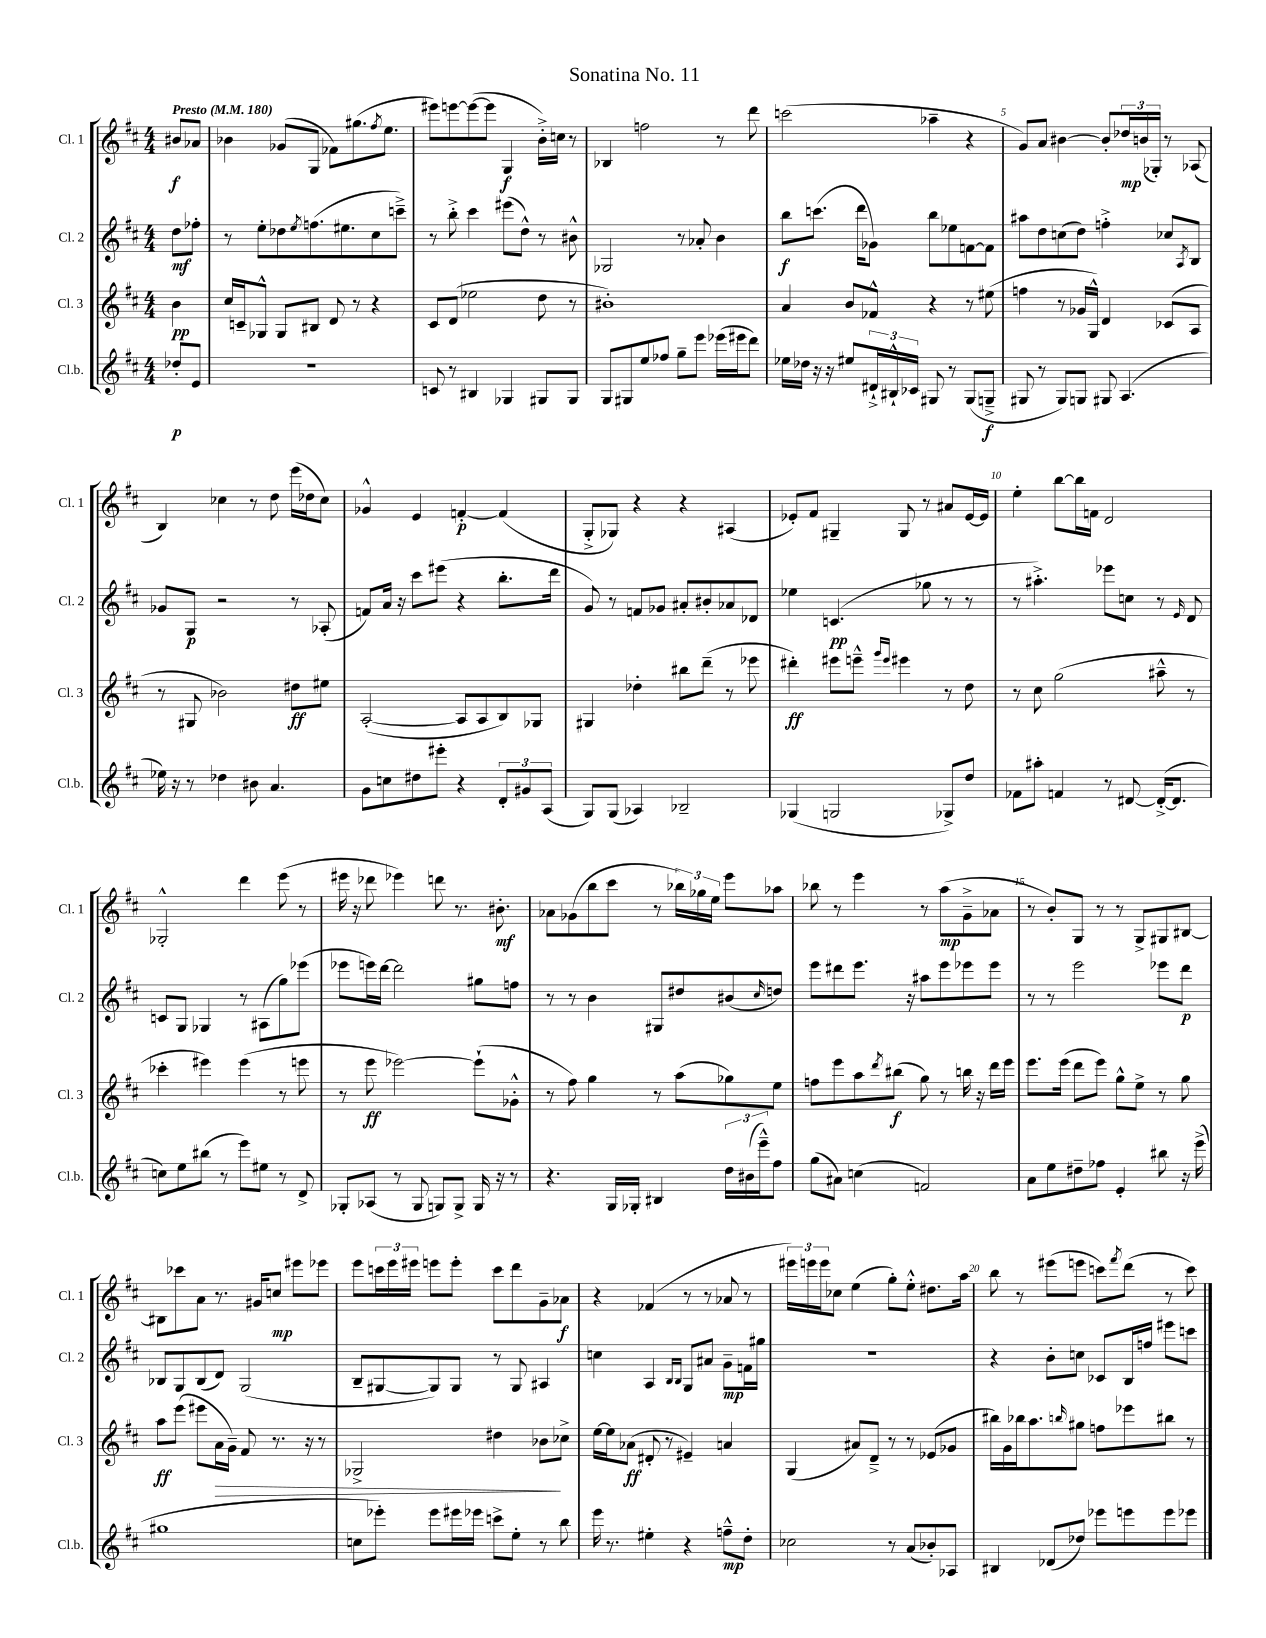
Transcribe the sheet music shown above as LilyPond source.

\header { title = "Sonatina No. 11" }
<<
\new StaffGroup <<
\new Staff = "s0" \with { instrumentName = "Cl. 1" shortInstrumentName = "Cl. 1" } {
    \clef treble \key d \major \numericTimeSignature \time 4/4 \partial 4 \tempo "Presto" 4 = 180
    bis'8\f aes'8 |
    bes'4 ges'8( g8 fes'8) gis''8.( \acciaccatura { fis''8 } e''8. |
    eis'''8) e'''8~ e'''8~( e'''8 g4\f b'16-.->) c''16 r8 |
    bes4 f''2 r8 d'''8 |
    c'''2( aes''4-- r4 |
    g'8) a'8 bis'4~ bis'8-. \tuplet 3/2 { des''16\mp b'16( ges16-.) } r8 aes8( |
    b4) ces''4 r8 d''8 e'''16( des''16 ces''8) |
    ges'4-^ e'4 f'4~-.\p f'4( |
    g8-.-> ges8) r4 r4 ais4( |
    ees'8-.) fis'8 gis4-- gis8 r8 ais'8 ees'16~ ees'16 |
    e''4-. b''8~ b''16 f'16 d'2 |
    ges2-.-^ d'''4 e'''8( r8 |
    eis'''16 r16 des'''8 ees'''4) d'''8 r8. bis'8.-.\mf |
    aes'8 ges'8( b''8 cis'''8 r8 \tuplet 3/2 { bes''16) ges''16 e''16 } e'''8 aes''8 |
    bes''8 r8 e'''4 r8 a''8\mp( g'8---> aes'8 |
    r8 b'8-.) g8 r8 r8 g8-> gis8 bis8~ |
    bis8 ces'''8 a'8 r8. gis'16 c''8\mp eis'''8 ees'''8 |
    e'''8 \tuplet 3/2 { c'''16 e'''16 eis'''16 } e'''8 e'''8-. c'''8 d'''8 g'8-- aes'8\f |
    r4 fes'4( r8 r8 aes'8 r8 |
    \tuplet 3/2 { eis'''16) e'''16 e'''16 } ces''8 e''4( g''8-.) e''8-.-^ dis''8. a''16 |
    b''8 r8 eis'''8( e'''8 c'''8) \acciaccatura { fis'''8 } d'''8( r8 c'''8) \bar "|." |
}
\new Staff = "s1" \with { instrumentName = "Cl. 2" shortInstrumentName = "Cl. 2" } {
    \clef treble \key d \major \numericTimeSignature \time 4/4 \partial 4
    d''8\mf fes''8-. |
    r8 e''8-. des''8 \acciaccatura { e''8 } f''8.( eis''8. cis''8 c'''8--->) |
    r8 b''8-.-> cis'''4 eis'''8( d''8-^) r8 bis'8-^ |
    ges2 r8 aes'8-. b'4 |
    b''8\f c'''8.( d'''16 ges'8) b''8 ees''8 f'8~ f'8 |
    ais''8 d''8 c''8( d''8) f''4-.-> ces''8 \acciaccatura { a8 } b8 |
    ges'8 g8\p r2 r8 aes8-.( |
    f'8) a'16 r16 cis'''8 eis'''8( r4 b''8.-. d'''16 |
    g'8) r8 f'8 ges'8 ais'8-. bis'8-. aes'8 des'8 |
    ees''4 c'4.\pp( ges''8 r8 r8 |
    r8 ais''4.-.->) ees'''8 c''8 r8 \grace { e'16 } d'8 |
    c'8 g8 ges4 r8 ais8( g''8) ees'''8( |
    ees'''8 e'''16) d'''16~ d'''2 gis''8 f''8 |
    r8 r8 b'4 gis8 dis''8 bis'8( \grace { cis''16 } d''8) |
    e'''8 dis'''8 e'''8. r16 ais''8 e'''8 ees'''8 ees'''8 |
    r8 r8 e'''2 ees'''8 d'''8\p |
    bes8 g8 bes8( d'8) g2( |
    b8-- gis8~ gis8) gis8 r8 gis8 ais4 |
    c''4 a4 \grace { b16 b16 } g8 ais'8 g'8--\mp f'16 gis''16 |
    R1 |
    r4 b'8-. c''8 ces'8 b16 f''16 eis'''8 c'''8 \bar "|." |
}
\new Staff = "s2" \with { instrumentName = "Cl. 3" shortInstrumentName = "Cl. 3" } {
    \clef treble \key d \major \numericTimeSignature \time 4/4 \partial 4
    b'4\pp |
    cis''16 c'16-- ges8-^ ges8 bis8 d'8 r8 r4 |
    cis'8 d'8( ees''2 d''8 r8 |
    bis'1-.) |
    a'4 b'8 fes'8-^ r4 r8 eis''8( |
    f''4 r8 ges'16 g16-^) d'4 ces'8( a8 |
    r8 gis8 bes'2) dis''8\ff eis''8 |
    a2~-.( a8 a8 b8) ges8 |
    gis4 des''4-. bis''8 d'''8--( r8 ees'''8 |
    dis'''4-.\ff) eis'''8 e'''8---^ \grace { g'''16 e'''16 } eis'''4 r8 d''8 |
    r8 cis''8 g''2( ais''8---^ r8 |
    ces'''4-. eis'''4) eis'''4( r8 e'''8 |
    r8 e'''8\ff ees'''2~) ees'''8-!( ges'8-.-^ |
    r8 fis''8) g''4 r8 a''8( ges''8) e''8 |
    f''8 e'''8 a''8 \acciaccatura { d'''8 } bis''8\f( g''8) r8 b''16 r16 d'''16 e'''16 |
    e'''8. e'''16( d'''8 e'''8) g''8-^ e''8-> r8 g''8 |
    a''8\ff e'''8( eis'''8 a'16\> g'16--) fis'8 r8. r16 r8 |
    ges2-> dis''4 bes'8\! ces''8-> |
    e''16~ e''16 aes'8\ff( dis'8-. r8 eis'4--) a'4 |
    g4( ais'8) d'8---> r8 r8 ees'8( ges'8 |
    bis''16) g'16 bes''16 a''8. \grace { b''16 } gis''8 f''8 ees'''8 bis''8 r8 \bar "|." |
}
\new Staff = "s3" \with { instrumentName = "Cl.b." shortInstrumentName = "Cl.b." } {
    \clef treble \key d \major \numericTimeSignature \time 4/4 \partial 4
    des''8-.\p e'8 |
    R1 |
    c'8 r8 bis4 ges4 gis8 gis8 |
    g8 gis8 e''8 fes''8 g''8-- e'''8 ees'''16( eis'''16 d'''8) |
    ees''16 des''16 r16 r16 eis''8 \tuplet 3/2 { dis'16-!-> bis16-!-^ ces'16 } gis8 r8 gis8( g8--->\f |
    gis8 r8 gis8) g8 gis8 a4.( |
    ees''16) r16 r8 des''4 bis'8 a'4. |
    g'8 c''8 dis''8 eis'''8-. r4 \tuplet 3/2 { d'8-. gis'8 a8( } |
    g8) g8( aes4) bes2-- |
    ges4( g2 ges8->) d''8 |
    fes'8 ais''8-. f'4 r8 dis'8~ dis'16~-.->( dis'8. |
    c''8) e''8 bis''8( r8 e'''8) eis''8 r8 d'8-> |
    ges8-. aes8( r8 ges8 g8) g8-> g16 r16 r8 |
    r4. g16 ges16-. bis4 \tuplet 3/2 { d''16 bis'16( e'''16---^) } fis''8 |
    g''8( ais'8) c''4( f'2) |
    a'8 e''8 dis''8-- fes''8 e'4-. bis''8 r16 e'''16->( |
    gis''1 |
    c''8 ees'''8-.) ees'''8 eis'''16 ees'''16 c'''8-> e''8-. r8 b''8 |
    e'''16 r8. eis''4-. r4 f''8---^\mp d''8-. |
    ces''2 r8 a'8( bes'8-.) aes8 |
    bis4 des'8( des''8) ees'''8 e'''8 e'''8 ees'''8 \bar "|." |
}
>>
>>
\layout { \context { \Score \override BarNumber.break-visibility = ##(#f #t #t) barNumberVisibility = #(every-nth-bar-number-visible 5) } }
